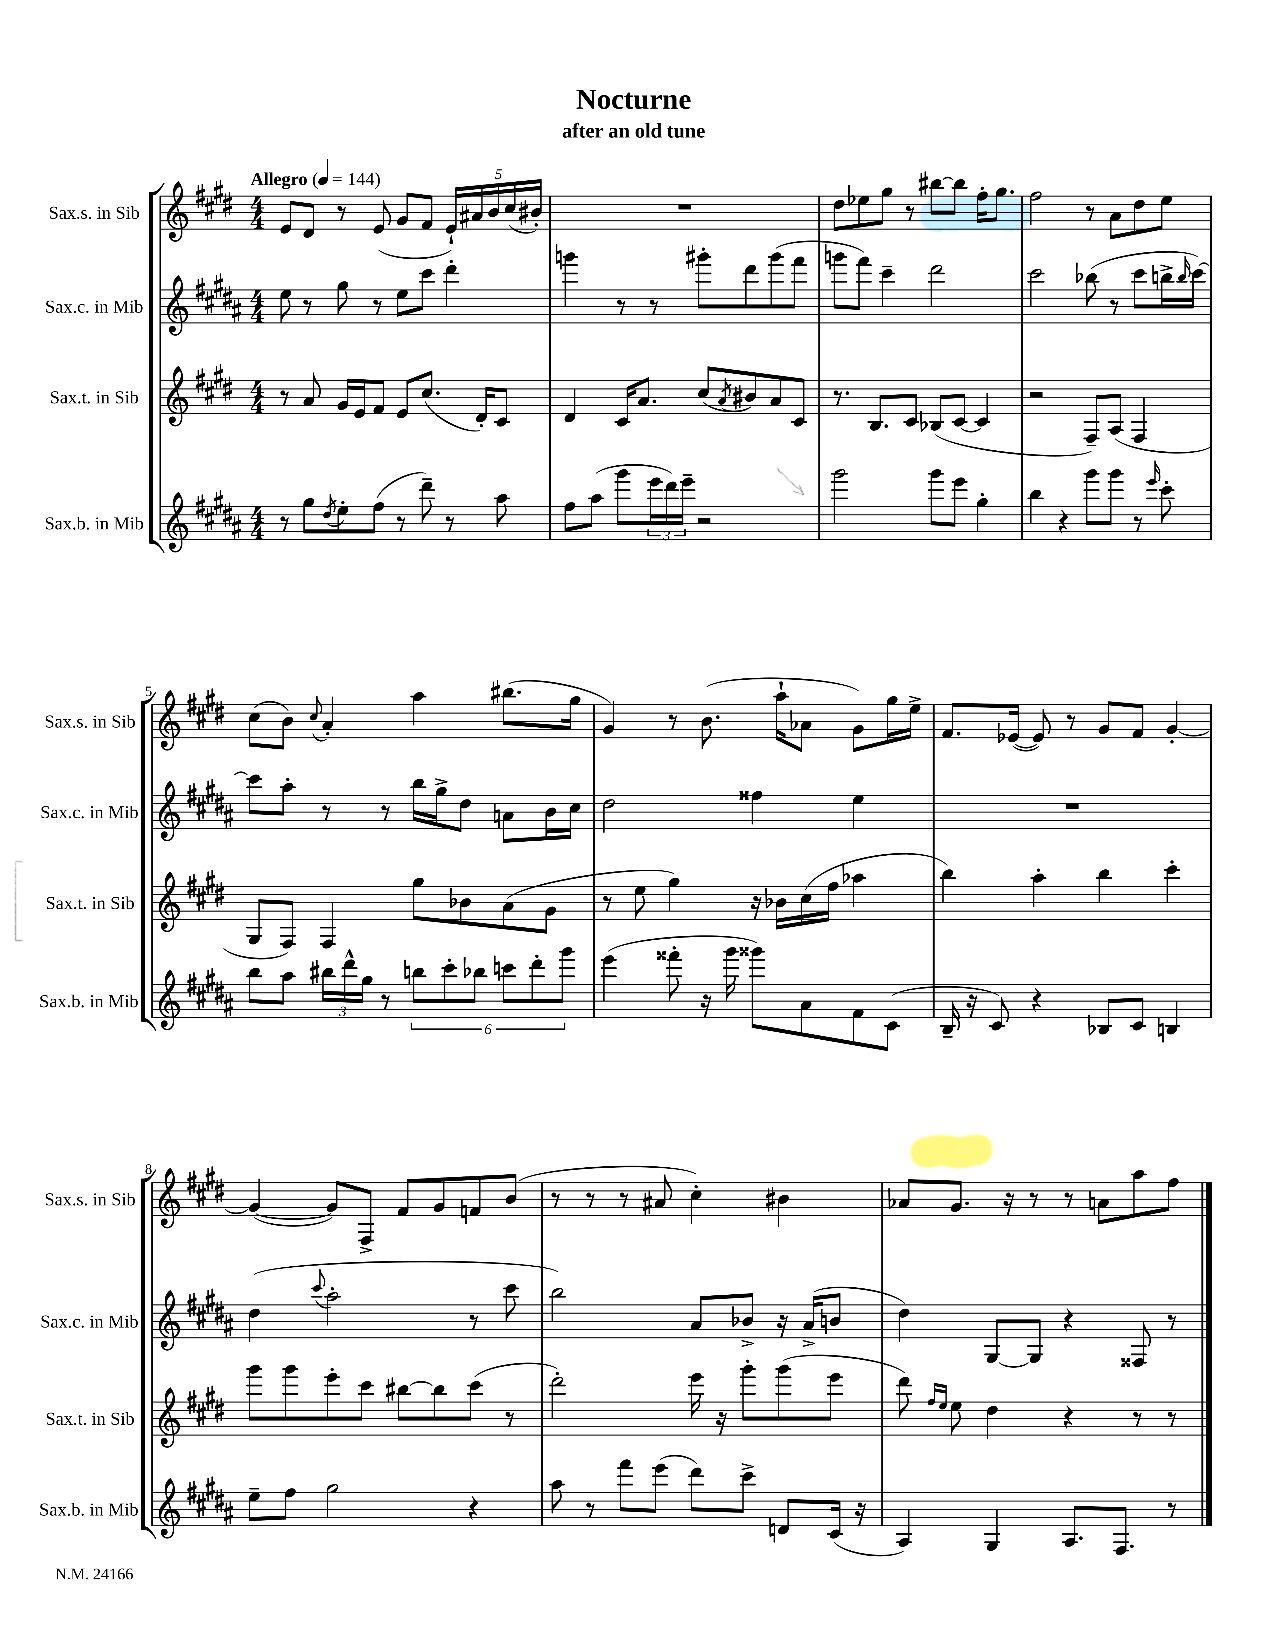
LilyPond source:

\header { title = "Nocturne" subtitle = "after an old tune" }
<<
\new StaffGroup <<
\new Staff = "s0" \with { instrumentName = "Sax.s. in Sib" shortInstrumentName = "Sax.s. in Sib" } {
    \clef treble \key e \major \numericTimeSignature \time 4/4 \tempo "Allegro" 4 = 144
    e'8 dis'8 r8 e'8( gis'8 fis'8 \tuplet 5/4 { e'16-!) ais'16 b'16 cis''16( bis'16-.) } |
    R1 |
    dis''8 ees''8 gis''8 r8 bis''8~ bis''8 fis''16-. gis''8. |
    fis''2 r8 a'8 dis''8 e''8 |
    cis''8( b'8) \appoggiatura { cis''8 } a'4-. a''4 bis''8.( gis''16 |
    gis'4) r8 b'8.( a''16-! aes'8 gis'8) gis''16 e''16-> |
    fis'8. ees'16~( ees'8) r8 gis'8 fis'8 gis'4~-. |
    gis'4~( gis'8) fis8-> fis'8 gis'8 f'8 b'8( |
    r8 r8 r8 ais'8 cis''4-.) bis'4 |
    aes'8 gis'8. r16 r8 r8 a'8 a''8 fis''8 \bar "|." |
}
\new Staff = "s1" \with { instrumentName = "Sax.c. in Mib" shortInstrumentName = "Sax.c. in Mib" } {
    \clef treble \key b \major \numericTimeSignature \time 4/4
    e''8 r8 gis''8 r8 e''8 cis'''8 dis'''4-. |
    g'''4 r8 r8 gis'''8-. dis'''8 gis'''8( fis'''8 |
    g'''8 fis'''8) cis'''4-- dis'''2 |
    cis'''2 bes''8( r8 cis'''8 b''16-> \grace { b''16 } cis'''16~) |
    cis'''8 ais''8-. r8 r8 b''16 gis''16-> dis''8 a'8 b'16 cis''16 |
    dis''2 fisis''4 e''4 |
    R1 |
    dis''4( \appoggiatura { cis'''8 } ais''2-. r8 cis'''8 |
    b''2) ais'8 bes'8-> r16 ais'16->( b'8 |
    dis''4) gis8~ gis8 r4 fisis8 r8 \bar "|." |
}
\new Staff = "s2" \with { instrumentName = "Sax.t. in Sib" shortInstrumentName = "Sax.t. in Sib" } {
    \clef treble \key e \major \numericTimeSignature \time 4/4
    r8 a'8 gis'16 e'16 fis'8 e'8 cis''8.( dis'16-.) cis'8 |
    dis'4 cis'16 a'8. cis''8( \acciaccatura { a'8 } bis'8) a'8 cis'8 |
    r8. b8. cis'8 bes8( cis'8~ cis'4 |
    r2 fis8--) a8( fis4 |
    gis8 fis8) fis4 gis''8 bes'8 a'8( gis'8 |
    r8 e''8 gis''4) r16 bes'16 cis''16( fis''16 aes''4 |
    b''4) a''4-. b''4 cis'''4-. |
    gis'''8 gis'''8 e'''8-. cis'''8 bis''8~ bis''8 cis'''8( r8 |
    dis'''2-.) e'''16 r16 gis'''8-. gis'''8( e'''8 |
    dis'''8) \grace { fis''16 e''16 } e''8 dis''4 r4 r8 r8 \bar "|." |
}
\new Staff = "s3" \with { instrumentName = "Sax.b. in Mib" shortInstrumentName = "Sax.b. in Mib" } {
    \clef treble \key b \major \numericTimeSignature \time 4/4
    r8 gis''8 \acciaccatura { dis''8 } e''8-. fis''8( r8 dis'''8--) r8 ais''8 |
    fis''8 ais''8( gis'''8 \tuplet 3/2 { e'''16 dis'''16) e'''16-- } r2 |
    gis'''2 gis'''8 e'''8 gis''4-. |
    b''4 r4 gis'''8 gis'''8 r8 \grace { e'''16 } cis'''8-. |
    b''8 ais''8 \tuplet 3/2 { bis''16 dis'''16-^ gis''16 } r8 \tuplet 6/4 { b''8 cis'''8-. bes''8 c'''8 dis'''8-. gis'''8 } |
    e'''4( fisis'''8-. r16 gis'''16 gisis'''8) ais'8 fis'8 cis'8( |
    b16-- r16 cis'8) r4 bes8 cis'8 b4 |
    e''8-- fis''8 gis''2 r4 |
    ais''8 r8 fis'''8 e'''8( dis'''8) cis'''8-> d'8 cis'16( r16 |
    ais4) gis4 ais8. fis8. r8 \bar "|." |
}
>>
>>
